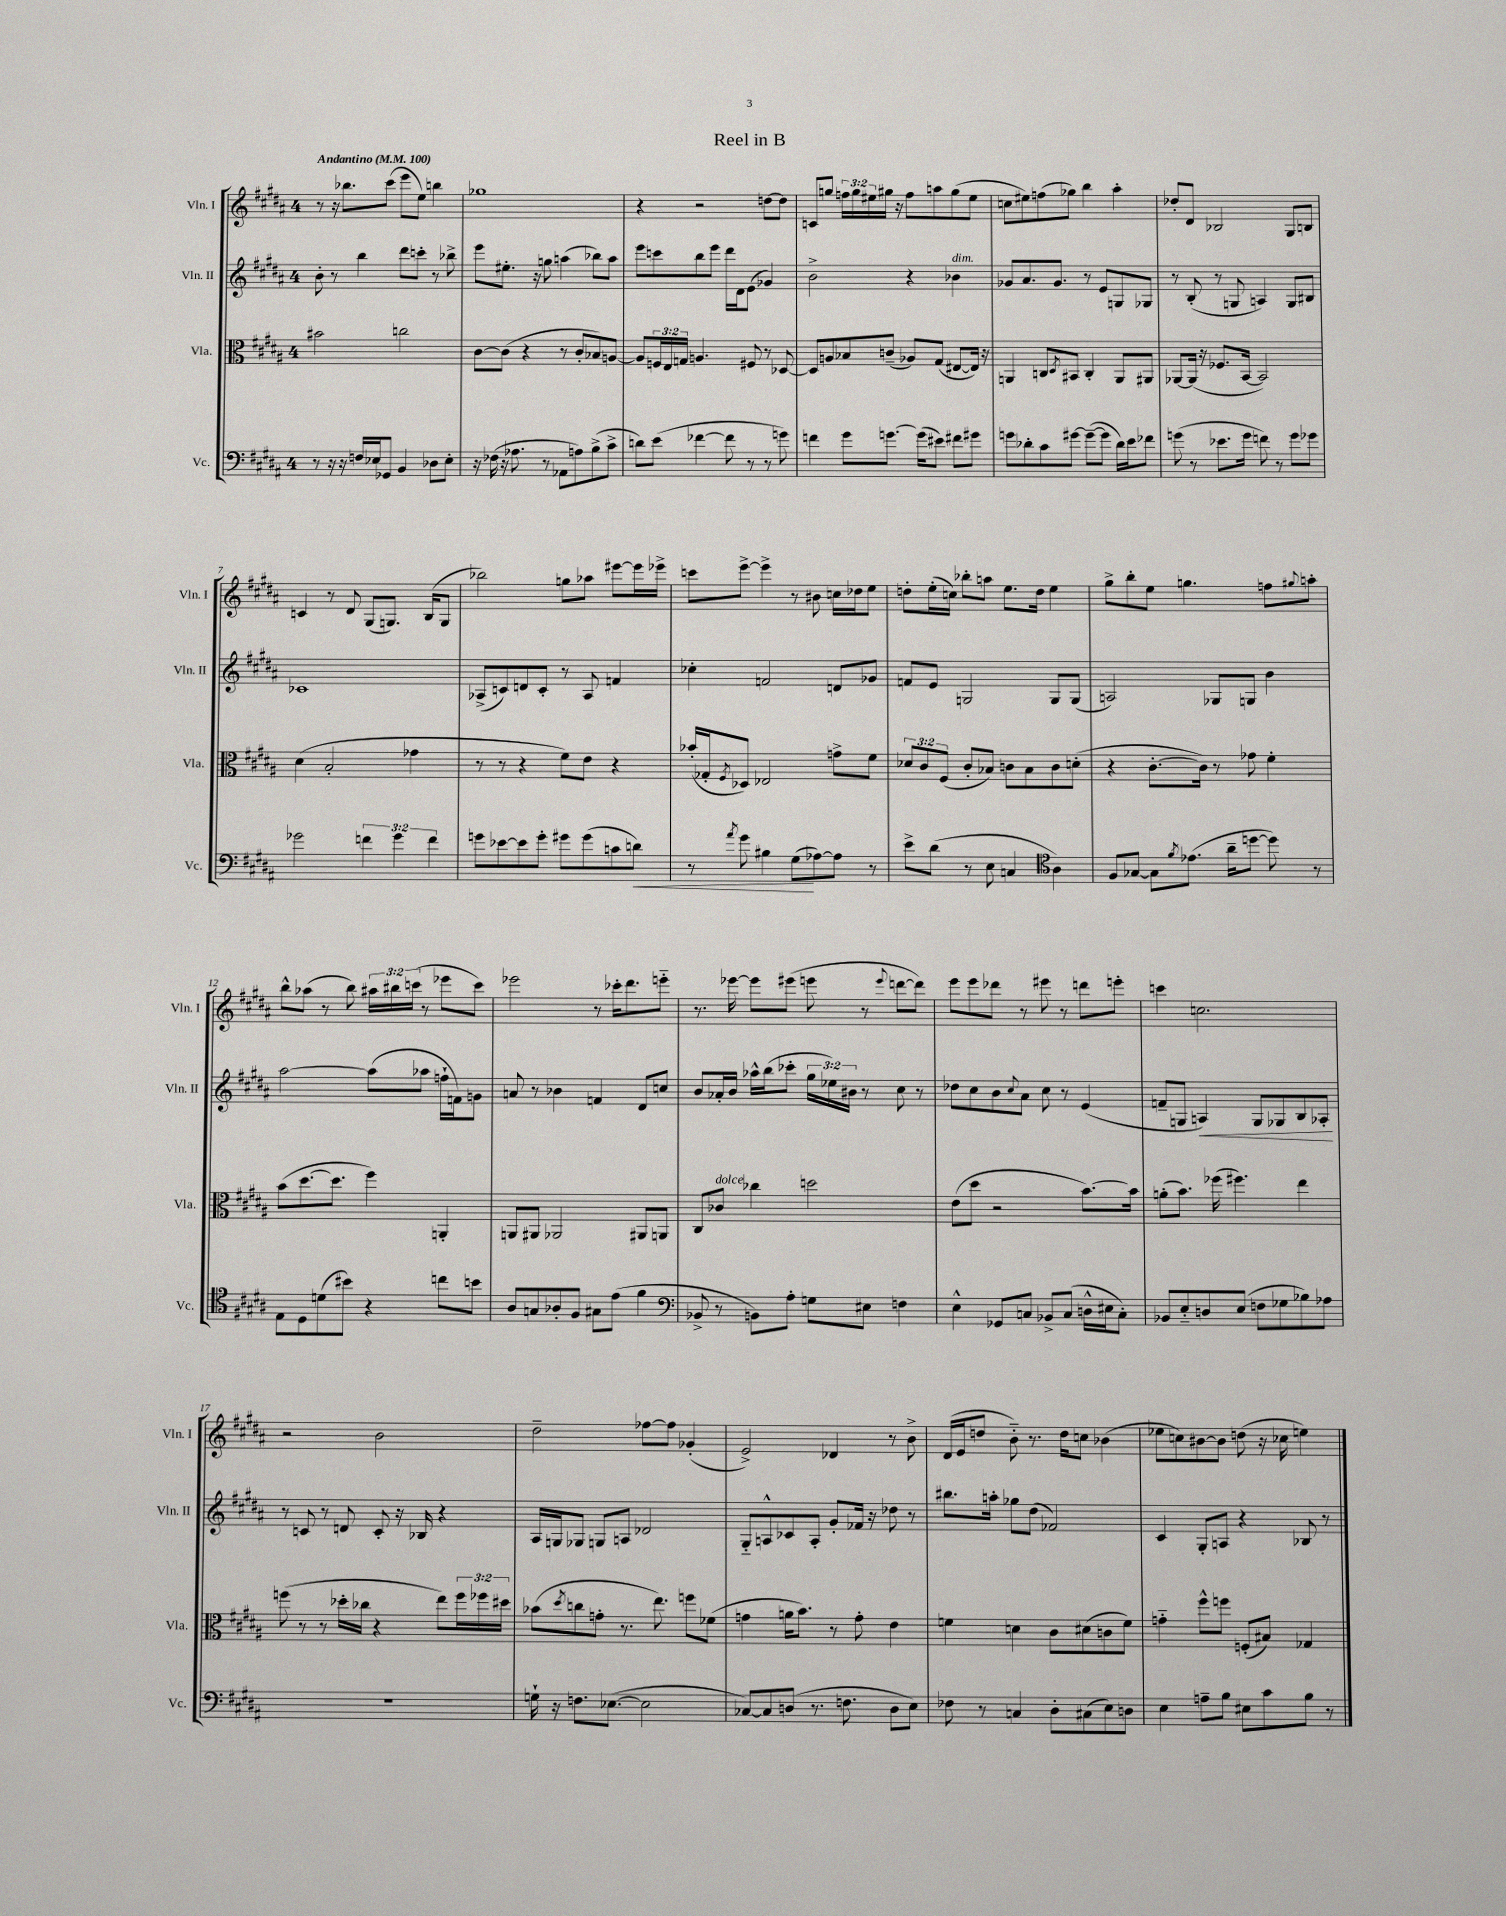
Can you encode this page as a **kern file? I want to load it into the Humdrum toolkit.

**kern	**kern	**kern	**kern
*staff4	*staff3	*staff2	*staff1
*clefF4	*clefC3	*clefG2	*clefG2
*k[f#c#g#d#a#]	*k[f#c#g#d#a#]	*k[f#c#g#d#a#]	*k[f#c#g#d#a#]
*M4/4	*M4/4	*M4/4	*M4/4
*MM100	*MM100	*MM100	*MM100
8r	2b#	8b'	8r
16r	.	8r	16r
16r	.	.	8.bb-
16F	.	4bb	.
16E-	.	.	.
8GG-	.	.	(8ccc#
4BB	2cc	8ddd#	8eee
.	.	8ccc'	8ee)
8D-	.	8r	4bb
8E-'	.	8bb-^	.
=	=	=	=
16r	[8c#	8eee	1gg-
(16F-	.	.	.
16r	(8c#]	8.ee#'	.
8.A-	.	.	.
.	4r	.	.
.	.	16r	.
8r	.	8gg	.
8AA-	8r	(4aa	.
8A)	8c#'	.	.
(8B^	8B-)	8bb-)	.
8c#^	[8A	8aa	.
=	=	=	=
8d)	8A]	8eee	4r
(8e	24F	8ccc	.
.	24E	.	.
.	24G	.	.
[4f-	4.A	8bb	2r
.	.	8eee	.
8f-]	.	16ddd#	.
.	.	16d#	.
8r	8F#	(8e	.
8r	8r	4g-)	[8dd
8g)	[8D-	.	8dd]
=	=	=	=
4f	8D-]	2b^	8c
.	8A	.	8gg
8g#	8B-	.	24ff
.	.	.	24gg
.	.	.	24ee#
[8.g	(8c~	.	16gg#
.	.	.	16r
.	8A-)	4r	8ff
(16g]	.	.	.
8e#)	(8G#	.	8aa
8f#	[8E#	4b-	(8gg#
8g#	16E#])	.	8ee#
.	16r	.	.
=	=	=	=
8g	4AA	8g-	8cc
8d-'	.	8.a#	8ee#)
8c#	8C	.	(8ff
.	.	8.g-	.
.	8qD#	.	.
[8g#	8BB#	.	8gg-)
(8g#~_	4C'	8r	4bb
8g#]	.	8e	.
16d-)	8AA	8G	4aa#'
16e	.	.	.
8f-	8AA#	8G-	.
=	=	=	=
(8g	[8AA-	8r	8dd-'
8r	(16AA-]	(8B'	8d#
.	16r	.	.
8.e-	8.F-	8r	2B-
.	.	8G	.
16g	[16BB	.	.
8f)	2BB])	4A)	.
8r	.	.	.
8g	.	8G	8G#
8g-	.	8B#	8B
=	=	=	=
2g-	(4d#	1c-	4c
.	2B'	.	8r
.	.	.	8d#
6f	.	.	(8G#
.	.	.	8.G)
6g-	.	.	.
.	4g-	.	.
.	.	.	(16B
6f	.	.	.
.	.	.	8G
=	=	=	=
8g	8r	(8A-^	2bb-)
[8e-	8r	8c)	.
8e-]	4r	8d	.
8g'	.	8c'	.
8g#	8f#)	8r	8gg
(8g#	8e	8A-	8aa-
8c	4r	4f	[8eee#
8d)	.	.	16eee#]
.	.	.	16eee-^
=	=	=	=
8r	(16b-'	4cc-'	8ccc
.	16G-'	.	.
8qa#	8qF#	.	.
8g#	8D-)	.	[8eee^
4B#	2E-	2f	4eee^]
(8G#	.	.	8r
[8A-)	.	.	8b#
8A-]	8g^	8d	16cc
.	.	.	16dd-
8r	8f#	8g-	8ee
=	=	=	=
8e^	12d-	8f	8dd'
.	12c#	.	.
(8d#	.	8e	(16ee'
.	(12F#	.	.
.	.	.	16cc)
8r	8c#'	2G	8bb-'
8E	8B-)	.	8aa
4C	8c	.	8.ee
.	8B-	.	.
.	.	.	16dd
*clefC4	*	*	*
4A#)	8c	8G	4ee
.	(8d'	(8G	.
=	=	=	=
8F#	4r	2A)	8gg#^
[8G-	.	.	8bb'
8G-]	[8.c#'	.	8ee
8qf#	.	.	.
(8.e-	.	.	4.gg
.	16c#])	.	.
.	8r	8G-	.
16a#~	.	.	.
[8dd	8g-	8G	.
8dd])	4f#'	4b	8ff
.	.	.	8qqgg#
8r	.	.	8aa'
=	=	=	=
8E	(8b	[2aa#	8bb^^
8D#	[8.dd#	.	(8aa-
(8d	.	.	8r
.	8.dd#]	.	.
8b#)	.	.	8bb)
4r	4ff#)	(8aa#]	24aa#
.	.	.	24bb#
.	.	.	(24ccc
.	.	8aa-	8r
8cc	4AA'	16ff`	8eee-
.	.	16f)	.
8b	.	8g	8ccc)
=	=	=	=
8A#	8AA	8a	2eee-
8G	8AA#	8r	.
8A-'	2AA-	4b-	.
8F#	.	.	.
8G#	.	4f	8r
(8e	.	.	16ccc-'
.	.	.	8.ddd#
4f#	8AA#	8d#	.
.	8AA	8cc	8eee'~
=	=	=	=
*clefF4	*	*	*
8BB-^	8C#	8b	8.r
8r	8c-	16a-'	.
.	.	16b	[16eee-
8BB)	4cc-	16aa-^^	8eee-]
.	.	(16bb	.
8A#'	.	8ccc-'	(8eee#
8G	2dd	24gg#	8eee
.	.	24ee-)	.
.	.	24b#	.
8E#	.	8r	8r
.	.	.	8qqeee
4F	.	8cc#	[8ddd
.	.	8r	8ddd])
=	=	=	=
4E^^	(8e	8dd-	8eee
.	8dd#	8cc#	8eee
8GG-	2r	8b	8ddd-
.	.	8qqcc#	.
8C	.	8a#	8r
8BB-^	.	8cc#	8eee#
(8C	.	8r	8r
16D^^	[8.b)	(4e	8ddd
16E#	.	.	.
8C')	.	.	8eee'
.	16b]	.	.
=	=	=	=
8BB-	(8a'	8f~	4ccc
8E'~	8.b)	8G	.
8D	.	4A)	2.cc
.	(16ff-	.	.
(8E	4.ff#)	.	.
8F	.	8G	.
8G-	.	8G-	.
8B-)	4ee	8B	.
8A-	.	8A-'	.
=	=	=	=
1r	(8ff	8r	2r
.	8r	8c	.
.	8r	8r	.
.	16dd-'	8d	.
.	16cc-	.	.
.	4r	8c'	2b
.	.	16r	.
.	.	16B-	.
.	8ee)	4r	.
.	24ff	.	.
.	24ff-	.	.
.	24dd#	.	.
=	=	=	=
16G`	(8b-	16A#	2dd#~
16r	.	16G	.
.	8qdd#	.	.
8.F	8cc	8G-	.
.	8g'	8G	.
([8.E-	.	.	.
.	8.r	8A	.
2E-]	.	2d-	[8ff-
.	8.ee)	.	.
.	.	.	8ff-]
.	8ff	.	(4g-'
.	(8f-	.	.
=	=	=	=
[8C-)	4g	8G#'~	2e^)
8C-]	.	8A^^	.
(8D	16a	8c-	.
.	8.b)	.	.
8.r	.	8A'	.
.	8r	8g#'	4d-
8.F	.	.	.
.	8g'	16f-	.
.	.	16r	.
8D	4e	8dd-	8r
8E)	.	8r	8b^
=	=	=	=
8F-	4f	8.bb#	(16d#
.	.	.	16e
8r	.	.	8dd
.	.	16aa'	.
4C	4d	8gg-	8b'~)
.	.	(8dd#	8.r
8D#'	8c#	2f-)	.
.	.	.	16dd
(8C#	(8d#	.	8cc
8E)	8c	.	(4b-
8D	8f)	.	.
=	=	=	=
4E	4g'~	4c#	8ee-
.	.	.	8cc)
8A~	8ff#^^	8G#'	[8b#
8B	8ff	8A	8b#]
8E#	(8F'	4r	(8dd
8c#	8B#)	.	16r
.	.	.	16cc-
8B	4G-	8B-	4ee)
8r	.	8r	.
==	==	==	==
*-	*-	*-	*-
